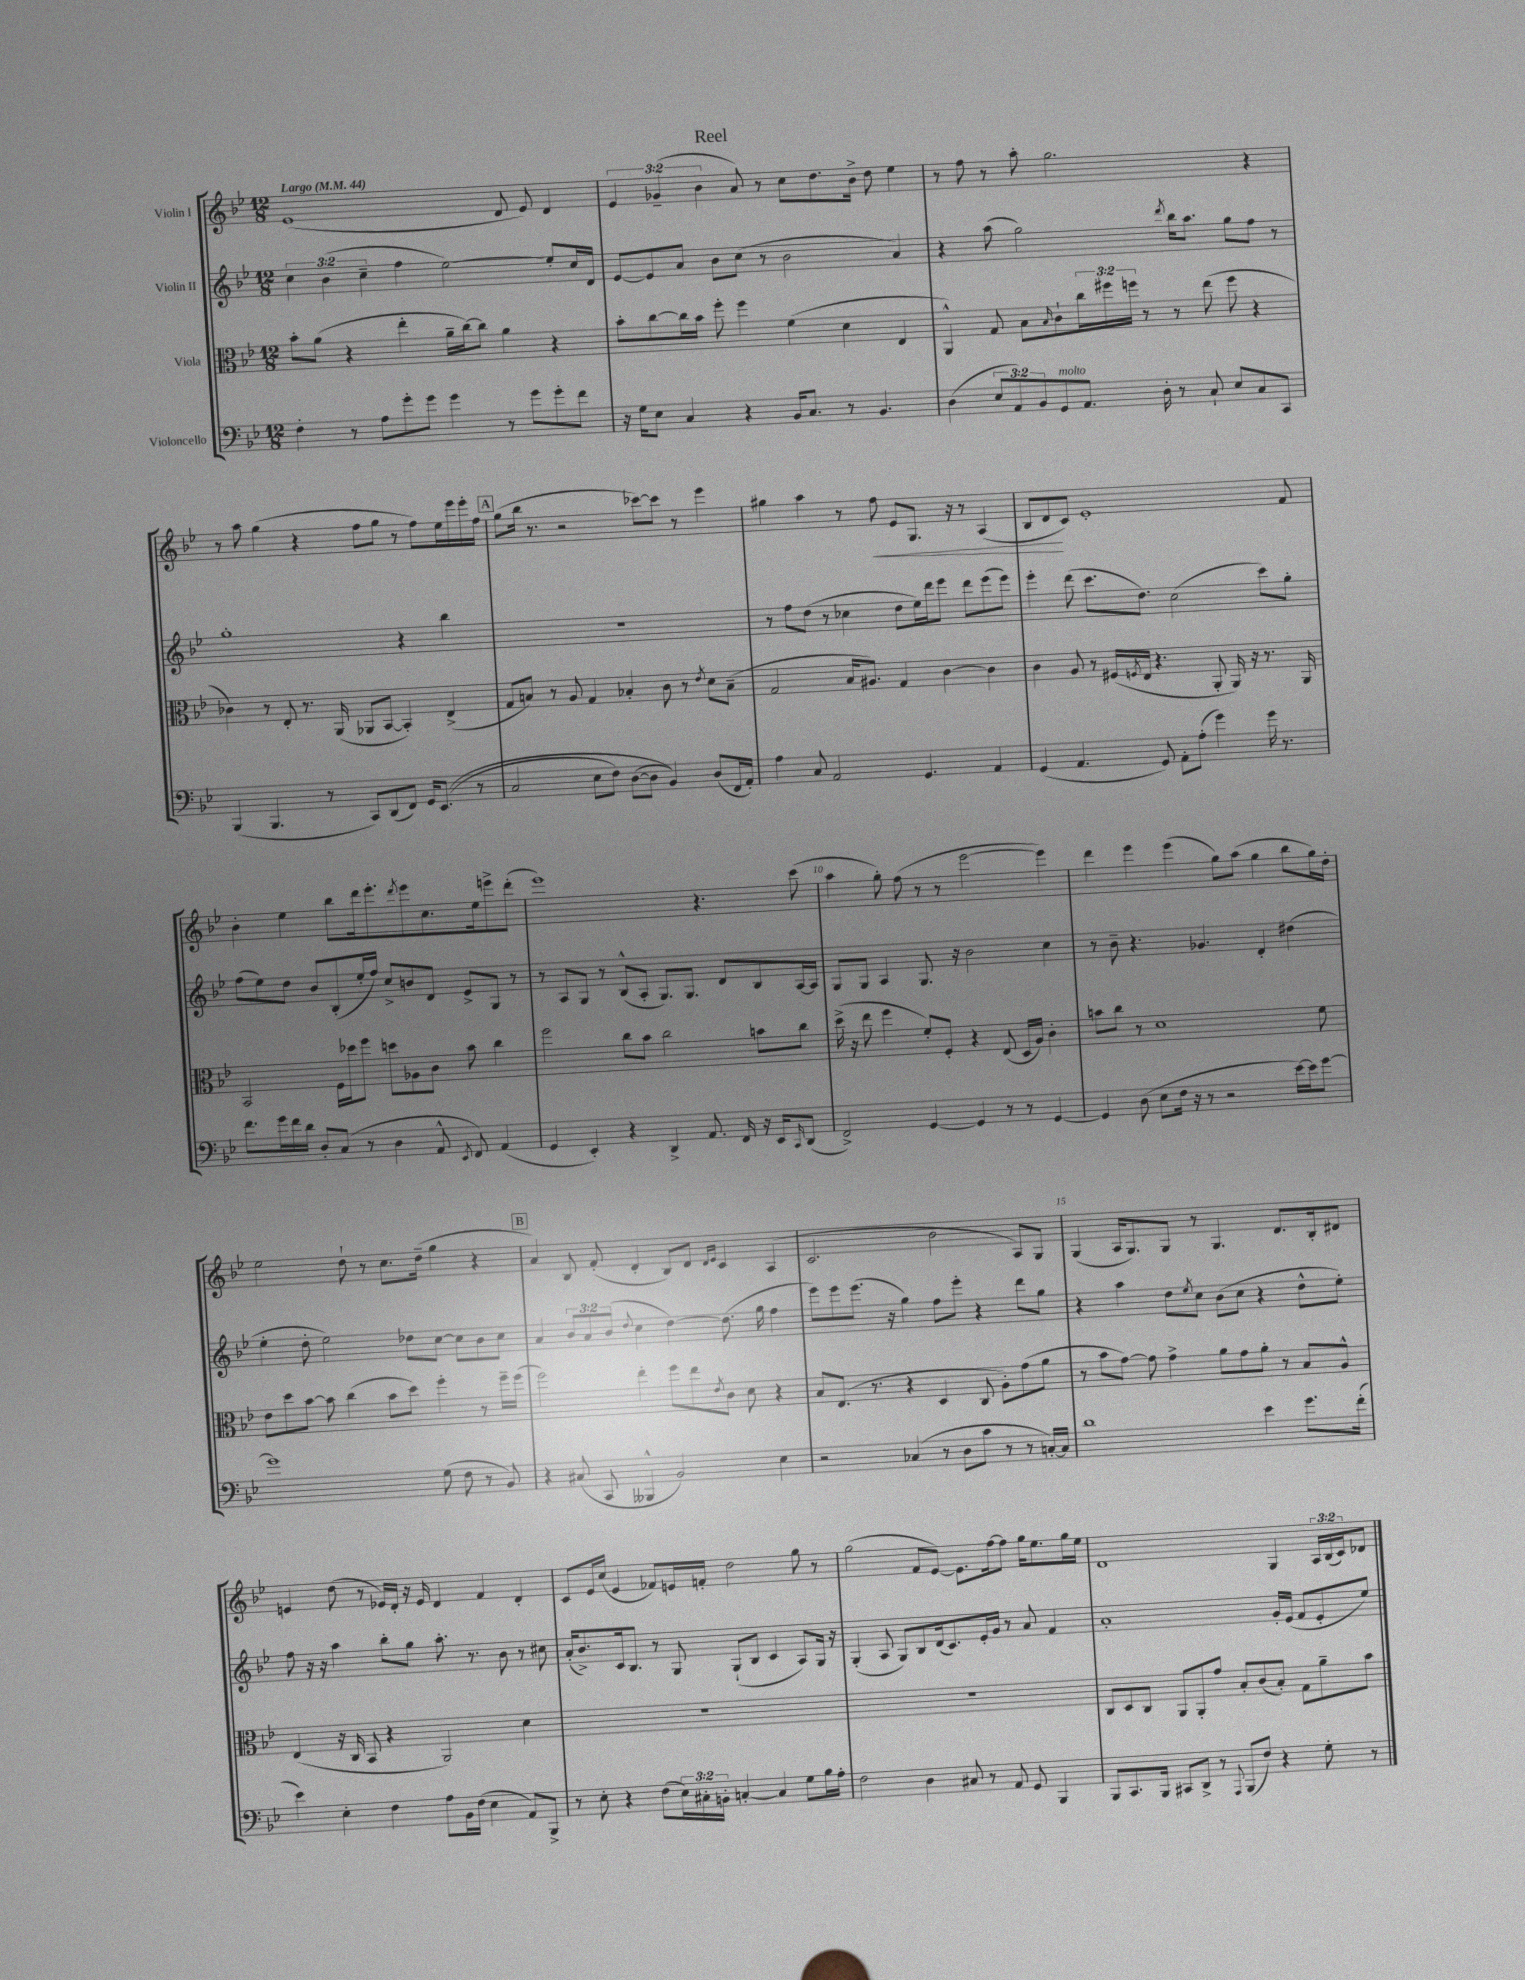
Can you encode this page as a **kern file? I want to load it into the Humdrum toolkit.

**kern	**kern	**kern	**kern	**dynam
*part4	*part3	*part2	*part1	*part1
*staff4	*staff3	*staff2	*staff1	*staff1
*I"Violoncello	*I"Viola	*I"Violin II	*I"Violin I	*
*clefF4	*clefC3	*clefG2	*clefG2	*
*k[b-e-]	*k[b-e-]	*k[b-e-]	*k[b-e-]	*
*M12/8	*M12/8	*M12/8	*M12/8	*
*MM44	*MM44	*MM44	*MM44	*
=1	=1	=1	=1	=1
!	!	!	!LO:TX:a:B:t=Largo	!
4F'\	8b-'\L	6cc\	(1e-	.
.	(8a\J	.	.	.
.	.	(6b-\	.	.
8r	4r	.	.	.
.	.	6cc~\	.	.
8A\L	.	.	.	.
8g'\	4ee-'\	4ff\	.	.
8g\J	.	.	.	.
4g\	16a~\LL	[2ee-\)	.	.
.	[16cc\J)	.	.	.
.	8cc\J]	.	.	.
8r	4a\	.	8d/	.
8g\L	.	.	8e-/)	.
8g'\	4r	8ee-'/L]	4d/	.
8f\J	.	16cc/L	.	.
.	.	16d/JJ	.	.
=2	=2	=2	=2	=2
16r	8b-'\L	[8e-/L	6e-/	.
16G\KL	.	.	.	.
8E-\J	[8cc\	8e-/]	.	.
.	.	.	(6g-X~/	.
4C/	16cc\L]	8a/J	.	.
.	16b-\JJ	.	.	.
.	.	.	6b-\	.
.	8ff'\	8b-\L	.	.
4r	4ff\	(8cc\J	8a/)	.
.	.	8r	8r	.
16BB-/KL	(4f\	2b-\	8cc\L	.
8.C/J	.	.	.	.
.	.	.	8.dd\	.
8r	4d\	.	.	.
.	.	.	16b-^\Jk	.
4.BB-/	.	.	8dd\	.
.	4E-/	4a/)	4ee-\	.
=3	=3	=3	=3	=3
(4D\	4AA^^/)	4r	8r	.
.	.	.	8ff\	.
12E-/L	8G/	(8aa\	8r	.
12AA/)	.	.	.	.
.	8B-\L	2gg\)	8aa'\	.
12BB-/	.	.	.	.
.	16qqB-/	.	.	.
!LO:TX:a:i:t=molto	!	!	!	!
8GG/	8c`\	.	2.gg\	.
8.AA/J	24cc\L	.	.	.
.	24ff#X\	.	.	.
.	24ffn\JJ	.	.	.
.	8r	.	.	.
16D'\	.	.	.	.
.	.	8qddd/	.	.
8r	8r	16bb-\KL	.	.
.	.	8.aa\J	.	.
8C`/	(8ee-\	.	.	.
8E-/L	8ff\	8gg\L	.	.
8C/	4r	8ff\J	4r	.
8CC/J	.	8r	.	.
!!LO:LB:g=z
=4	=4	=4	=4	=4
(4BBB-/	4c-X\)	1gg'	8r	.
.	.	.	8aa\	.
4.BBB-/	8r	.	(4gg\	.
.	8E-'/	.	.	.
.	8.r	.	4r	.
8r	.	.	.	.
.	(16AA/	.	.	.
8CC/L)	8AA-X/L	.	8ff\L	.
(8DD/	[8BB-/J	.	8gg\J	.
8FF/J)	4BB-'/])	4r	8r	.
16GG/KL	.	.	8ff\L)	.
((8.EE-/J	.	.	.	.
.	(4E-^/	4bb-\	16ee-\L	.
.	.	.	16eee-\	.
8r	.	.	16eee-'\	.
.	.	.	16ff\JJ	.
!!LO:REH:place=s1:t=A
=5	=5	=5	=5	=5
2C/	8G/L	1.r	(8gg\L	.
.	8Bn/J)	.	16bb-\Jk	.
.	.	.	8.r	.
.	8r	.	.	.
.	8A/	.	2r	.
8E-\L	4G/	.	.	.
8F\J)	.	.	.	.
([8D\L	4B-X'/	.	.	.
8D\J]	.	.	[8ccc-X\L)	.
4BB-/))	8c\	.	8ccc-\J]	.
.	8r	.	8r	.
.	8qe-/	.	.	.
(8D/L	8d\L	.	4eee-\	.
16FF/L	(8B-~\J	.	.	.
16AA'/JJ)	.	.	.	.
=6	=6	=6	=6	=6
4A\	2G/	8r	4gg#X\	.
.	.	8ff\L	.	.
8C/	.	(8dd\J	4aa\	.
2AA/	.	8r	.	.
.	16B-/KL	4cc-X\	8r	.
.	8.A#X/J)	.	.	.
!	!	!	!	!LO:HP:b
.	.	.	8ff\	<
.	4G/	8dd\L	8e-/L	.
4.GG/	.	16ee-\L)	8.G/J	.
.	.	16ddd\J	.	.
.	[4c\	8eee-\J	.	.
.	.	.	16r	.
.	.	8ddd\L	8r	.
4AA/	4c\]	(8eee-\	(4A/	.
.	.	8eee-\J)	.	.
=7	=7	=7	=7	=7
(4GG/	4c\	4eee-'\	8B-/L	.
.	.	.	8d/	.
4.AA/	8A/	(8ddd\	8c/J)	[
.	8r	8.ccc\L	1e-'	.
.	(16F#X/LL	.	.	.
.	8qFn/	.	.	.
.	16E-/JJ	8.dd\J)	.	.
8GG/)	4.r	.	.	.
8AA'\L	.	(2cc\	.	.
(8A'\J	.	.	.	.
4g\)	8AA'/	.	.	.
.	16AA/)	.	.	.
.	16r	.	.	.
16g\	8.r	8ccc\L)	.	.
8.r	.	.	.	.
.	.	8gg'\J	8f/	.
.	16AA/	.	.	.
!!LO:LB:g=z
=8	=8	=8	=8	=8
8.f\L	2BB-/	(8ff\L	4b-'\	.
.	.	8ee-\)	.	.
16g\L	.	.	.	.
16f\	.	8dd\J	4ee-\	.
16d\JJ	.	.	.	.
8D'/L	.	8b-/L	.	.
(8C/J	16F\LL	(8B-'/	8bb-\L	.
.	16dd-X\J	.	.	.
8r	8ff\J	16ee-'/L	16ddd\k	.
.	.	16ff/JJ)	8.eee-'\	.
4D\	8ddn\L	8cc^/L	.	.
.	.	.	8qddd/	.
.	8A-X\	8bn/	8eee-\	.
8AA^^/	8c\J	8d/J	8.cc\	.
8qEE-/	.	.	.	.
8FF/)	8b-\	8e-^/L	.	.
.	.	.	16ee-\k	.
(4AA/	4cc\	8G/J	8eeen^\	.
.	.	8r	(8ddd'\J	.
=9	=9	=9	=9	=9
4GG/	2ff\	8r	1eee-)	.
.	.	8A/L	.	.
4EE-'/)	.	8G/J	.	.
.	.	8r	.	.
4r	8cc\L	(8B-^^/L	.	.
.	8b-\J	8A'/J	.	.
4DD^/	2cc\	8.G/L)	.	.
.	.	8.G/J	.	.
8.AA/	.	.	4.r	.
.	.	8d/L	.	.
16FF/	.	.	.	.
16r	8bn\L	8B-/	.	.
16EE-/KL	.	.	.	.
16qqCC/	.	.	.	.
(8DD/J	8cc\J	[16A/L	(8ccc\	.
.	.	16A/JJ]	.	.
=10	=10	=10	=10	=10
2FF^/)	(16dd^\	8G/L	4aa\	.
.	16r	.	.	.
.	8ee-\	8G/J	.	.
.	4ff\	4A/	8gg'\)	.
.	.	.	(8ff\	.
[4GG/	8f'/L)	8.G/	8r	.
.	8F'/J	.	8r	.
.	.	16r	.	.
4GG/]	4r	2b-\	[2eee-\	.
8r	(8E-/	.	.	.
8r	16D/LL	.	.	.
.	16A/JJ)	.	.	.
[4GG/	4c'\	4cc\	4eee-\])	.
=11	=11	=11	=11	=11
4GG/]	8bn\L	8r	4ddd\	.
.	8cc\J	8b-~\	.	.
(8D\	8r	4.r	4eee-\	.
8E-\L	1d	.	.	.
16F\Jk	.	.	(4eee-\	.
16r	.	.	.	.
8r	.	4.g-X/	.	.
2r	.	.	8gg\L)	.
.	.	.	(8aa\J	.
.	.	4d'/	4gg\	.
[16e-\LL)	.	(4dd#X\	8bb-\L	.
16e-\J]	.	.	.	.
[8g\J	8f\	.	16gg\L)	.
.	.	.	16dd'\JJ	.
!!LO:LB:g=z
=12	=12	=12	=12	=12
1g]	8e-\L	4ee-'\	2ee-\	.
.	8dd\	.	.	.
.	[8b-\J	8dd'\	.	.
.	8b-\]	2ee-\)	.	.
.	(4cc\	.	8dd`\	.
.	.	.	8r	.
.	8b-\L	.	8.cc\L	.
.	8dd\J)	8dd-X\L	.	.
.	.	.	(16dd~\Jk	.
(8G\	4ff'\	[8cc\J	4gg\	.
8F\	.	8cc\L]	.	.
8r	8r	8b-\	4r	.
8BB-/)	16ff~\LL	8cc\J	.	.
.	(16ff\JJ	.	.	.
!!LO:REH:place=s1:t=B
=13	=13	=13	=13	=13
4r	2ff\)	4a/	4a/)	.
(8C#X/	.	12b-/L	8B-/	.
.	.	12a/	.	.
8CC/	.	.	(8f'/	.
.	.	(12b-/J	.	.
.	.	8qqdd/	.	.
4BBB--X^^/	4ee-'\	4cc\	4d'/	.
2BB-/)	8ff\L	[4dd\)	8B-/L)	.
.	8ee-\	.	8d/J	.
.	.	.	16qqd/LL	.
.	8qe-/	.	16qqe-/JJ	.
.	8c\J	(8.dd\]	4c/	.
.	8d\	.	.	.
.	.	16gg\	.	.
4E-\	4r	4ff\	(4A/	.
=14	=14	=14	=14	=14
2r	8B-/L	8eee-\L)	2.c/	.
.	(8.E-/J	8eee-\	.	.
.	.	(8.eee-\J	.	.
.	8.r	.	.	.
.	.	16r	.	.
(4C-X/	4r	4gg\)	.	.
8r	4D/	8ff\L	2b-\	.
8D\L	.	8eee-'\J	.	.
8c\J	8C/	4r	.	.
8r	8A'\L)	.	.	.
8r	(8g\	8ddd\L	8A/L)	.
[16Cn'/LL)	8a\J	8gg\J	8G/J	.
16C/JJ]	.	.	.	.
=15	=15	=15	=15	=15
1d	8r	4r	(4G/	.
.	8b-\L	.	.	.
.	[8g\J)	4aa\	16A/KL	.
.	.	.	8.G/)	.
.	8g\]	.	.	.
.	4g^\	8dd\L	8G/J	.
.	.	8qee-/	.	.
.	.	8cc\J	8r	.
.	8a\L	(8b-\L	4.G/	.
.	8g\	8cc\J	.	.
4e-\	8a'\J	4r	.	.
.	8r	.	8.d/L	.
8.g\L	8B-/L	8dd^^\L	.	.
.	.	.	16B-'/k	.
.	8A^^/J	8ee-'\J)	8d#X/J	.
(16f'\Jk	.	.	.	.
!!LO:LB:g=z
=16	=16	=16	=16	=16
4e-\)	(4E-/	8ff\	4en/	.
.	.	16r	.	.
.	.	16r	.	.
4E-'\	16r	4aa\	(8dd\	.
.	16C/	.	.	.
.	8BB-/	.	8r	.
4F\	4r	8bb-'\L	16e-X/LL)	.
.	.	.	16d'/JJ	.
.	.	8gg\J	16r	.
.	.	.	16e-/	.
8A\L	2AA/)	8.aa'\	4d/	.
16BB-\L	.	.	.	.
(16F\JJ	.	8.r	.	.
4E-\	.	.	4f/	.
.	.	8b-\	.	.
8AA/L)	4d\	8r	4d'/	.
8BBB-^/J	.	8cc#X\	.	.
=17	=17	=17	=17	=17
8r	1.r	(16a'/KL	8c/L	.
.	.	8.b-^/)	.	.
8E-'\	.	.	16e-/L	.
.	.	.	(16cc/JJ	.
4r	.	16c/k	4e-/	.
.	.	8.B-/J	.	.
(8F\L	.	8r	8f-X/L)	.
24E-\L)	.	8G/	16en/L	.
24C#X'\	.	.	.	.
.	.	.	16fn'/JJ	.
24BBn'\JJ	.	.	.	.
[4Cn'/	.	(8G`/L	2dd\	.
.	.	8B-/J	.	.
4C/]	.	4c/	.	.
8G\L	.	8A/L)	8gg\	.
16B-\L	.	16G/Jk	8r	.
16A'\JJ	.	16r	.	.
=18	=18	=18	=18	=18
2F\	1.r	(4G'/	(2gg\	.
.	.	8A/	.	.
.	.	8G/L)	.	.
4D\	.	8B-/	8f/L	.
.	.	(16d/k	[8e-/J)	.
.	.	8.c/)	.	.
8C#X/	.	.	8.e-\L]	.
8r	.	16e-'/L	.	.
.	.	16g/JJ	[16ff\k	.
8AA/	.	8r	8ff\J]	.
8GG/	.	8a/	16gg\KL	.
.	.	.	8.ee-\	.
4BBB-/	.	4f/	.	.
.	.	.	16gg\L	.
.	.	.	16ee-\JJ	.
=19	=19	=19	=19	=19
8BBB-/L	8C/L	1a'	1d	.
8.CC/	8D/	.	.	.
.	8C/J	.	.	.
16BBB-/Jk	.	.	.	.
8CC#X/L	8AA/L	.	.	.
8DD^/J	8AA'/	.	.	.
8r	8g/J	.	.	.
8qqAAA/	.	.	.	.
(8BBB-/L	8B-'/L	.	.	.
8F/J)	(8c/	.	.	.
4r	8B-'/J)	16g'/LL	4G/	.
.	.	(16e-/JJ	.	.
.	8G\L	8f/L	.	.
8G'\	8a~\	8e-'/	24A/LL	.
.	.	.	(24B-/	.
.	.	.	24c/J)	.
8r	8b-\J	8ee-/J)	8d-X/J	.
==	==	==	==	==
*-	*-	*-	*-	*-
